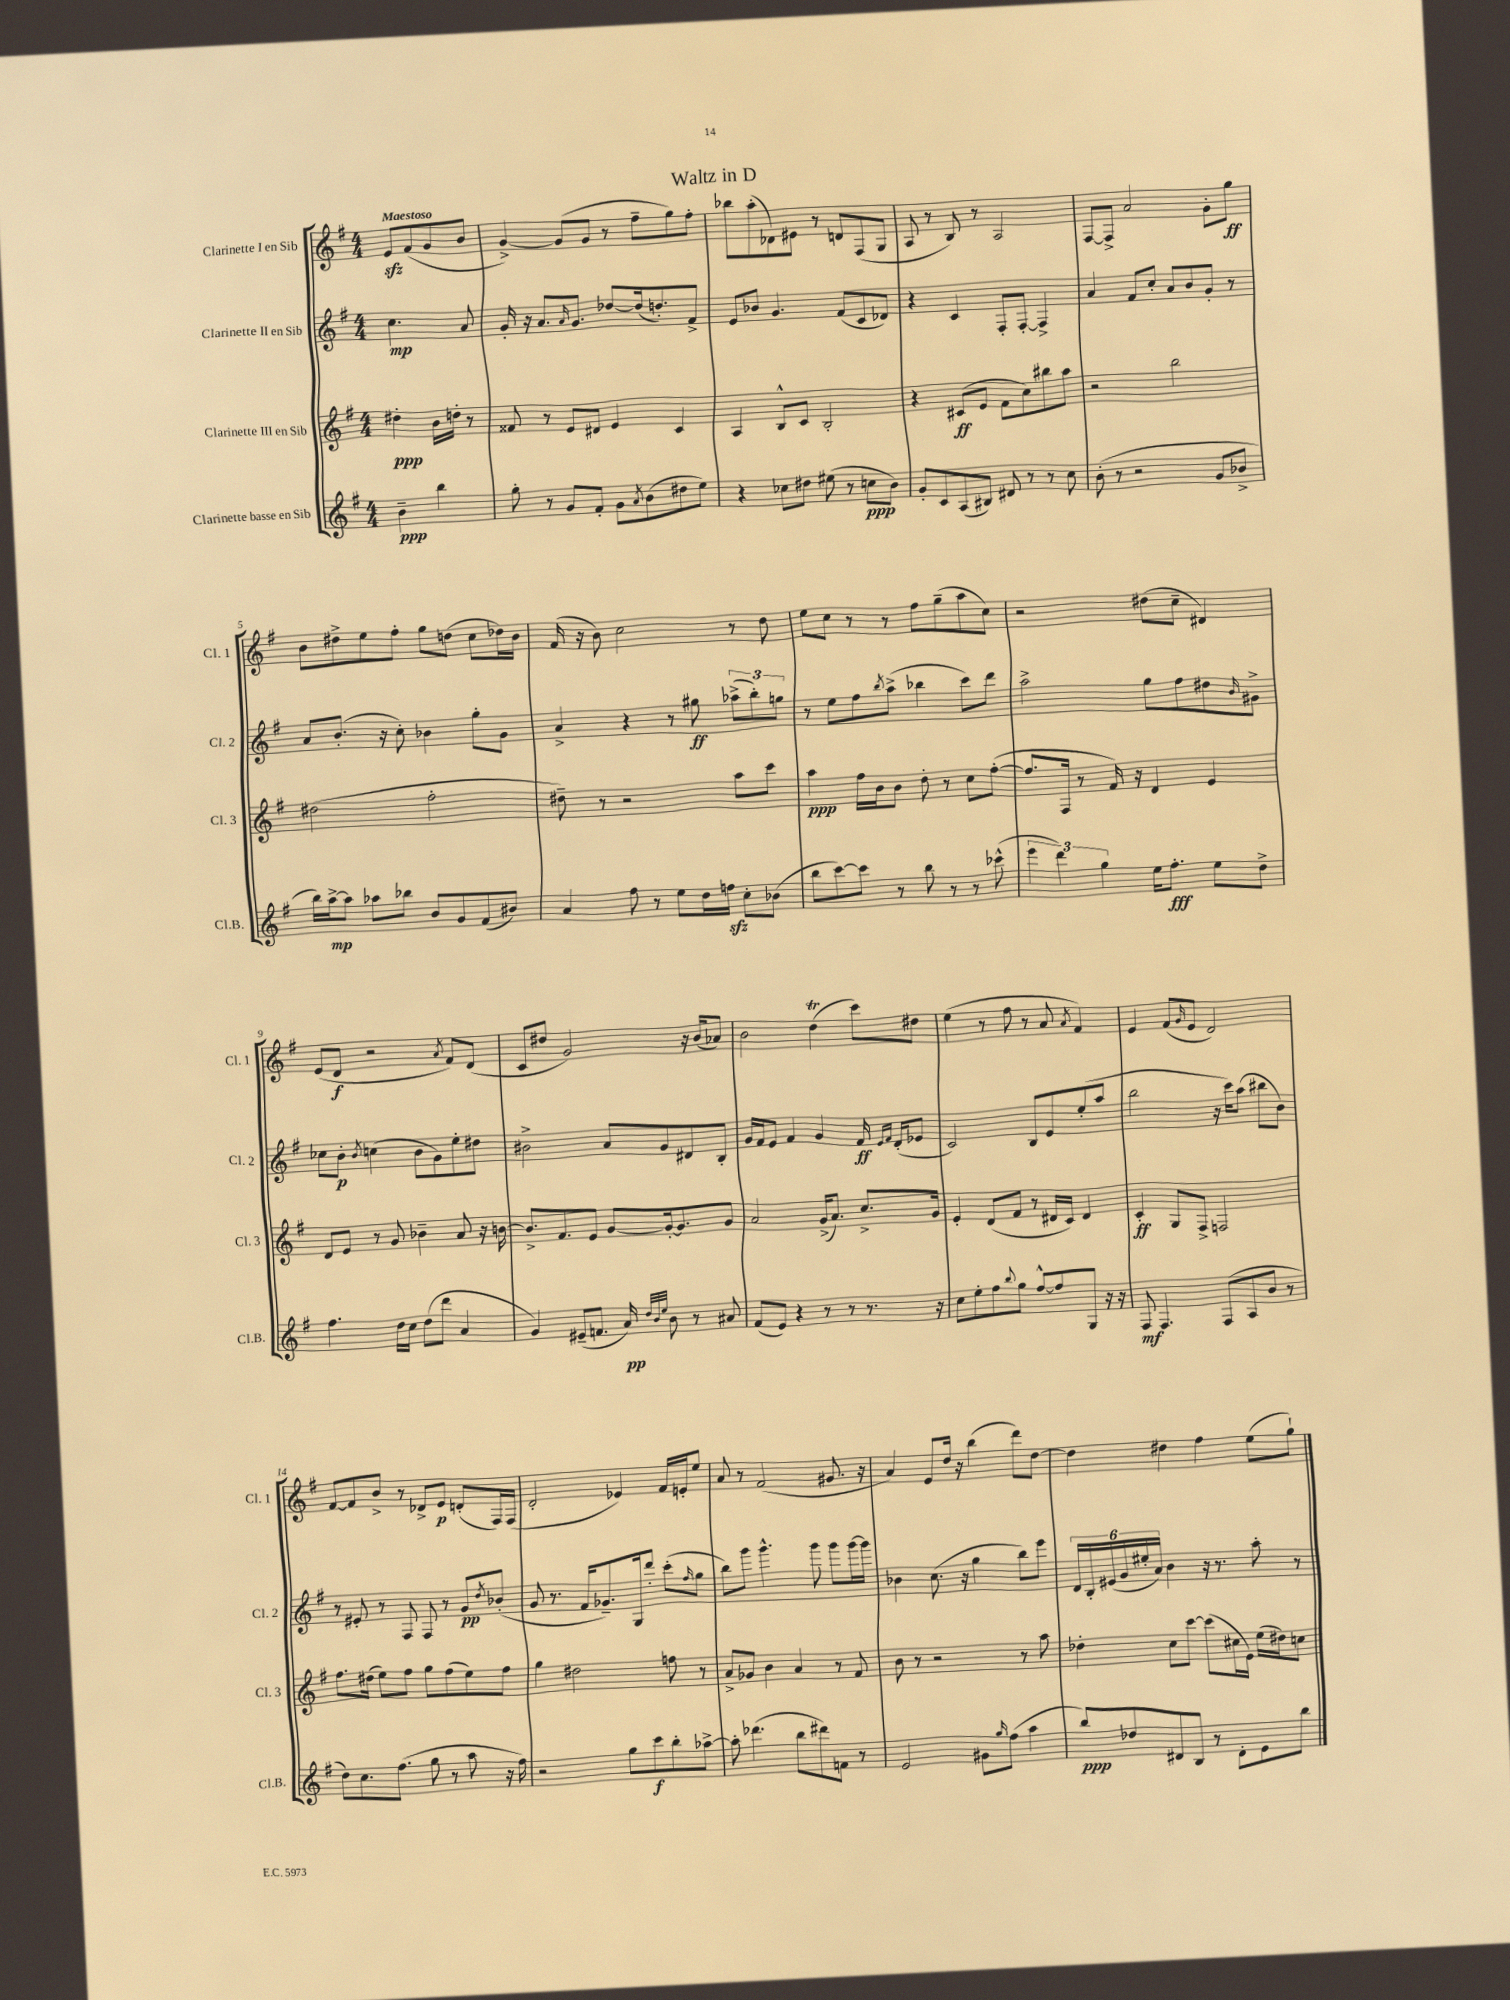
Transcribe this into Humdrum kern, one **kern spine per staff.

**kern	**dynam	**kern	**dynam	**kern	**dynam	**kern	**dynam
*part4	*part4	*part3	*part3	*part2	*part2	*part1	*part1
*staff4	*staff4	*staff3	*staff3	*staff2	*staff2	*staff1	*staff1
*I"Clarinette basse en Sib	*	*I"Clarinette III en Sib	*	*I"Clarinette II en Sib	*	*I"Clarinette I en Sib	*
*I'Cl.B.	*	*I'Cl. 3	*	*I'Cl. 2	*	*I'Cl. 1	*
*clefG2	*	*clefG2	*	*clefG2	*	*clefG2	*
*k[f#]	*	*k[f#]	*	*k[f#]	*	*k[f#]	*
*M4/4	*	*M4/4	*	*M4/4	*	*M4/4	*
=	=	=	=	=	=	=	=
!	!	!	!	!	!	!LO:TX:a:B:t=Maestoso	!
4b~\	ppp	4dd#X'\	ppp	4.cc\	mp	8ezz/L	.
.	.	.	.	.	.	(8f#/	.
4bb\	.	16b\LL	.	.	.	8g/	.
.	.	16ddn'\JJ	.	.	.	.	.
.	.	8r	.	8a/	.	8b/J	.
=1	=1	=1	=1	=1	=1	=1	=1
8gg'\	.	8f##X/	.	16g'/	.	[4g^/)	.
.	.	.	.	16r	.	.	.
8r	.	8r	.	8.a/L	.	.	.
8g/L	.	8e/L	.	.	.	(8g/L]	.
.	.	.	.	16qqa/	.	.	.
.	.	.	.	8.g/J	.	.	.
8f#'/J	.	8d#X/J	.	.	.	8g/J	.
8g\L	.	4e/	.	[8dd-X/L	.	8r	.
8qa/	.	.	.	.	.	.	.
(8b\	.	.	.	(16dd-/k]	.	8ff#~\L	.
.	.	.	.	8.ddn'/)	.	.	.
8dd#X\	.	4c/	.	.	.	8gg\)	.
8ee\J)	.	.	.	8f#^/J	.	8ff#'\J	.
=2	=2	=2	=2	=2	=2	=2	=2
4r	.	4A/	.	8e/L	.	8bb-X\L	.
.	.	.	.	8b-X/J	.	(8aa'\	.
8cc-X\L	.	8B^^/L	.	4.g/	.	8d-X\)	.
8dd#X\J	.	8c/J	.	.	.	8e#X\J	.
(8ee#X\	.	2B'/	.	.	.	8r	.
8r	.	.	.	(8f#/L	.	8dn/L	.
8ccn\L	ppp	.	.	8c/	.	(8F#/	.
8b\J)	.	.	.	8d-X/J)	.	8G/J	.
=3	=3	=3	=3	=3	=3	=3	=3
8g'/L	.	4r	.	4r	.	8A/	.
8c/	.	.	.	.	.	8r	.
(8A/	.	(8c#X/L	ff	4c/	.	8B/)	.
8B#X/J)	.	8e/J	.	.	.	8r	.
8d#X/	.	8f#\L	.	8F#'/L	.	2A/	.
8r	.	8cc\)	.	[8F#'/J	.	.	.
8r	.	8bb#X\	.	4F#^/]	.	.	.
8cc\	.	8aa\J	.	.	.	.	.
=4	=4	=4	=4	=4	=4	=4	=4
(8b'\	.	2r	.	4a/	.	[8F#/L	.
8r	.	.	.	.	.	8F#^/J]	.
2r	.	.	.	8f#/L	.	2a/	.
.	.	.	.	8cc'/J	.	.	.
.	.	2bb\	.	8a/L	.	.	.
.	.	.	.	8b/	.	.	.
8g/L	.	.	.	8g'/J	.	8g'\L	.
8b-X^/J	.	.	.	8r	.	8gg\J	ff
!!LO:LB:g=z
=5	=5	=5	=5	=5	=5	=5	=5
16bb\LL)	.	(2dd#X\	.	8a/L	.	8b\L	.
[16aa^\J	mp	.	.	.	.	.	.
8aa\J]	.	.	.	(8.b'/J	.	8dd#X^\	.
8aa-X\L	.	.	.	.	.	8ee\	.
.	.	.	.	16r	.	.	.
8bb-X\J	.	.	.	8cc'\)	.	8ff#'\J	.
8b/L	.	2ff#'\	.	4b-X\	.	8gg\L	.
8g/	.	.	.	.	.	(8ddn\J	.
(8f#/	.	.	.	8gg'\L	.	8cc\L	.
8b#X/J)	.	.	.	8g\J	.	16dd-X\L)	.
.	.	.	.	.	.	16b\JJ	.
=6	=6	=6	=6	=6	=6	=6	=6
4a/	.	8dd#X~\)	.	4a^/	.	(16f#/	.
.	.	.	.	.	.	16r	.
.	.	8r	.	.	.	8b\)	.
8ff#\	.	2r	.	4r	.	2cc\	.
8r	.	.	.	.	.	.	.
8ee\L	.	.	.	8r	.	.	.
16dd\L	.	.	.	8gg#X\	ff	.	.
16ffnzz\JJ	.	.	.	.	.	.	.
8cc'\L	.	8aa\L	.	(12aa-X^\L	.	8r	.
.	.	.	.	12bb'\)	.	.	.
(8b-X\J	.	8ccc\J	.	.	.	8dd\	.
.	.	.	.	12ggn\J	.	.	.
=7	=7	=7	=7	=7	=7	=7	=7
8bb\L	.	4aa\	ppp	8r	.	8ee\L	.
[8ccc\)	.	.	.	8ee\L	.	8cc\J	.
8ccc\J]	.	16ff#\LL	.	8ff#\	.	8r	.
.	.	16b\J	.	.	.	.	.
.	.	.	.	8qbb/	.	.	.
8r	.	8b\J	.	(8aa^\J	.	8r	.
8bb\	.	8dd'\	.	4bb-X\	.	8ff#\L	.
8r	.	8r	.	.	.	(8gg~\	.
8r	.	8cc\L	.	8ccc\L)	.	8aa\	.
(8ccc-X^^\	.	([8ff#'\J	.	8ddd\J	.	8cc\J)	.
=8	=8	=8	=8	=8	=8	=8	=8
6eee\	.	8.ff#/L]	.	2aa^\	.	2r	.
6ddd\)	.	.	.	.	.	.	.
.	.	16F#/Jk	.	.	.	.	.
.	.	8r	.	.	.	.	.
6gg\	.	.	.	.	.	.	.
.	.	16f#/)	.	.	.	.	.
.	.	16r	.	.	.	.	.
16ee\KL	.	4d/	.	8gg\L	.	(8dd#X\L	.
8.ff#'\J	fff	.	.	.	.	.	.
.	.	.	.	8ff#\	.	8cc~\J	.
8ee\L	.	4e/	.	8dd#X\	.	4d#X/)	.
.	.	.	.	16qqb/	.	.	.
8dd^\J	.	.	.	8g#X^\J	.	.	.
!!LO:LB:g=z
=9	=9	=9	=9	=9	=9	=9	=9
4.ff#\	.	8d/L	.	8cc-X\L	.	(8e/L	.
.	.	8e/J	.	8b'\J	p	8d/J	f
.	.	.	.	8qb/	.	.	.
.	.	8r	.	(4ccn\	.	2r	.
16dd\LL	.	8g/	.	.	.	.	.
16cc\JJ	.	.	.	.	.	.	.
(8dd\L	.	4b-X~\	.	8b\L	.	.	.
8ddd\J	.	.	.	8g\)	.	.	.
.	.	.	.	.	.	8qa/	.
4a/	.	8a/	.	8ee'\	.	8f#/L)	.
.	.	16r	.	8dd#X\J	.	(8d/J	.
.	.	[16bn\	.	.	.	.	.
=10	=10	=10	=10	=10	=10	=10	=10
4g/)	.	8.b^/L]	.	2b#X^\	.	8c/L	.
.	.	.	.	.	.	8dd#X/J	.
.	.	8.f#/	.	.	.	.	.
(8e#X~/L	.	.	.	.	.	2g/)	.
8.fn/J	.	8e/J	.	.	.	.	.
.	.	[8g/L	.	8a/L	.	.	.
16a/)	pp	.	.	.	.	.	.
32qqdd/LLL	.	.	.	.	.	.	.
32qqb/	.	.	.	.	.	.	.
32qqee/JJJ	.	.	.	.	.	.	.
8b\	.	16g'/k_	.	8g/	.	.	.
.	.	8.g/]	.	.	.	.	.
8r	.	.	.	8d#X/	.	16r	.
.	.	.	.	.	.	(16b/KL	.
8a#X/	.	8g/J	.	8B'/J	.	8a-X/J)	.
=11	=11	=11	=11	=11	=11	=11	=11
(8f#/L	.	2a/	.	16g/LL	.	2b\	.
.	.	.	.	16f#/J	.	.	.
8e/J)	.	.	.	8e/J	.	.	.
4r	.	.	.	4f#/	.	.	.
8r	.	(16g^/KL	.	4g/	.	(4ddT\	.
.	.	8.a/J)	.	.	.	.	.
8r	.	.	.	.	.	.	.
8.r	.	8.cc^/L	.	16f#/	ff	8ccc\L)	.
.	.	.	.	16qqe/LL	.	.	.
.	.	.	.	16qqf#/JJ	.	.	.
.	.	.	.	(16d'/KL	.	.	.
.	.	.	.	8e-X/J	.	8dd#X\J	.
16r	.	16g/Jk	.	.	.	.	.
=12	=12	=12	=12	=12	=12	=12	=12
8cc\L	.	4e'/	.	2c/)	.	(4ee\	.
8ee'\	.	.	.	.	.	.	.
8ff#\	.	(8d/L	.	.	.	8r	.
8qqbb/	.	.	.	.	.	.	.
8gg\J	.	8f#/J	.	.	.	8ff#\	.
[8ff#^^/L	.	8r	.	8B/L	.	8r	.
8ff#/]	.	16d#X/LL	.	8e/	.	8a/	.
.	.	16c/JJ)	.	.	.	.	.
.	.	.	.	.	.	8qa/	.
8G/J	.	4d#/	.	(8ee'/	.	4f#/)	.
16r	.	.	.	8aa/J	.	.	.
16r	.	.	.	.	.	.	.
=13	=13	=13	=13	=13	=13	=13	=13
8F#/	mf	4c'/	ff	2bb\	.	4e/	.
4.F#/	.	.	.	.	.	.	.
.	.	8G/L	.	.	.	(8f#/L	.
.	.	.	.	.	.	16qqg/	.
.	.	8F#^/J	.	.	.	8e/J	.
(8F#/L	.	2Fn/	.	16r	.	2d/)	.
.	.	.	.	16ccc\KL)	.	.	.
8A/	.	.	.	(8aa\J	.	.	.
8b/J	.	.	.	8bb#X\L	.	.	.
8r	.	.	.	8b\J)	.	.	.
!!LO:LB:g=z
=14	=14	=14	=14	=14	=14	=14	=14
8dd\L)	.	8.ff#\L	.	8r	.	[8f#/L	.
8.cc\	.	.	.	8e#X'/	.	8f#/]	.
.	.	(16dd#X\Jk	.	.	.	.	.
.	.	8ee\L)	.	8r	.	8b^/J	.
(8.ff#\J	.	.	.	.	.	.	.
.	.	8ff#\J	.	8F#/	.	8r	.
8gg\	.	8gg\L	.	8F#/	.	8d-X^/L	.
8r	.	(8ff#\	.	8r	.	8e/J	p
8aa\	.	8ee\)	.	8g/L	pp	(8dn'/L	.
.	.	.	.	8qdd/	.	.	.
16r	.	8ff#\J	.	(8b-X'/J	.	16F#/L)	.
16ff#\)	.	.	.	.	.	(16F#/JJ	.
=15	=15	=15	=15	=15	=15	=15	=15
2r	.	4gg\	.	8g/	.	2d'/	.
.	.	.	.	8.r	.	.	.
.	.	2dd#X\	.	.	.	.	.
.	.	.	.	16f#/KL	.	.	.
.	.	.	.	8.g-X~/)	.	.	.
8gg\L	.	.	.	.	.	4e-X/)	.
.	.	.	.	16G/k	.	.	.
8ccc\	f	.	.	8ddd'/J	.	.	.
8bb'\	.	8ffn\	.	(8ccc'\L	.	16f#/LL	.
.	.	.	.	.	.	16en'/J	.
.	.	.	.	16qqff#/	.	.	.
[8aa-X^\J	.	8r	.	8gg\J	.	8ee/J	.
=16	=16	=16	=16	=16	=16	=16	=16
8aa-'\]	.	8a^/L	.	8bb\L)	.	8a/	.
(4.ddd-X\	.	8g-X/J	.	8ggg\J	.	8r	.
.	.	4b\	.	4.ggg^^\	.	(2f#/	.
8bb\L	.	4a/	.	.	.	.	.
8ddd#X\)	.	.	.	8ggg\	.	.	.
8fn\J	.	8r	.	8ggg\L	.	8.g#X/	.
8r	.	8f#/	.	[16ggg\L	.	.	.
.	.	.	.	16ggg\JJ]	.	16r	.
=17	=17	=17	=17	=17	=17	=17	=17
2e/	.	8b\	.	4b-X\	.	4a/)	.
.	.	8r	.	.	.	.	.
.	.	2r	.	(8.cc\	.	8e/L	.
.	.	.	.	.	.	16dd/Jk	.
.	.	.	.	16r	.	16r	.
8g#X\L	.	.	.	4gg\	.	(4bb\	.
16qqgg/	.	.	.	.	.	.	.
(8ff#\J	.	.	.	.	.	.	.
4aa\	.	8r	.	8bb\L)	.	8ddd\L)	.
.	.	8aa\	.	8eee\J	.	[8dd\J	.
=18	=18	=18	=18	=18	=18	=18	=18
8bb/L)	ppp	4dd-X'\	.	24d/LL	.	4dd\]	.
.	.	.	.	24B'/	.	.	.
.	.	.	.	(24e#X/	.	.	.
8dd-X/	.	.	.	24g/	.	.	.
.	.	.	.	24ee#X'/	.	.	.
.	.	.	.	24a/JJ)	.	.	.
8d#X/	.	8cc\L	.	4b\	.	4dd#X\	.
8B/J	.	[8ccc\J	.	.	.	.	.
8r	.	(8ccc\L]	.	16r	.	4ff#\	.
.	.	.	.	8.r	.	.	.
8d#'\L	.	16cc#X\L	.	.	.	.	.
.	.	16e\JJ)	.	.	.	.	.
8e\	.	(16ee\LL	.	8aa'\	.	(8ee\L	.
.	.	16dd#X\J)	.	.	.	.	.
8bb\J	.	8ccn\J	.	8r	.	8gg`\J)	.
==	==	==	==	==	==	==	==
*-	*-	*-	*-	*-	*-	*-	*-
